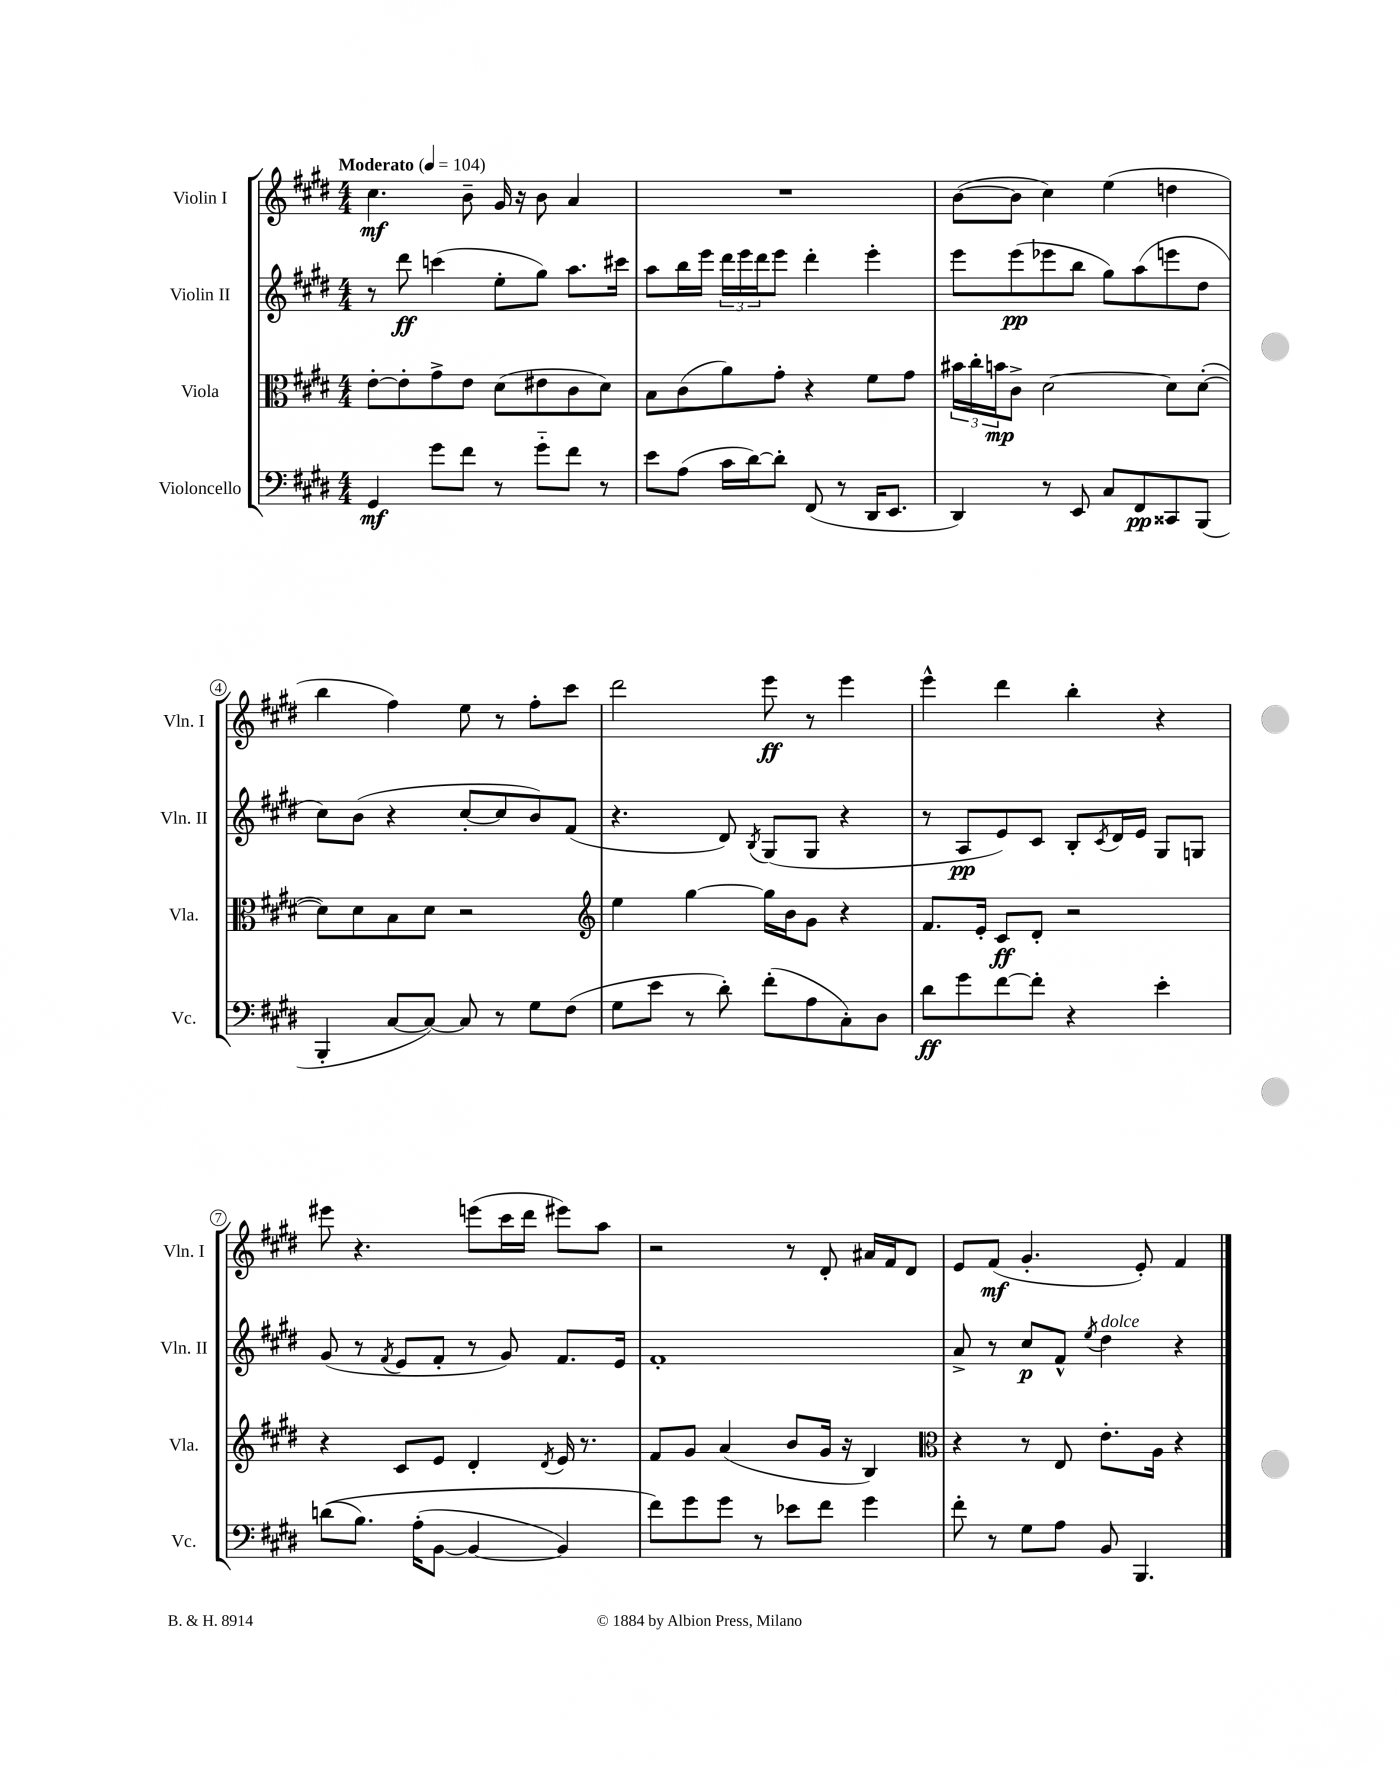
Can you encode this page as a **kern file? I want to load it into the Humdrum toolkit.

**kern	**dynam	**kern	**dynam	**kern	**dynam	**kern	**dynam
*part4	*part4	*part3	*part3	*part2	*part2	*part1	*part1
*staff4	*staff4	*staff3	*staff3	*staff2	*staff2	*staff1	*staff1
*I"Violoncello	*	*I"Viola	*	*I"Violin II	*	*I"Violin I	*
*I'Vc.	*	*I'Vla.	*	*I'Vln. II	*	*I'Vln. I	*
*clefF4	*	*clefC3	*	*clefG2	*	*clefG2	*
*k[f#c#g#d#]	*	*k[f#c#g#d#]	*	*k[f#c#g#d#]	*	*k[f#c#g#d#]	*
*M4/4	*	*M4/4	*	*M4/4	*	*M4/4	*
*MM104	*	*MM104	*	*MM104	*	*MM104	*
=1	=1	=1	=1	=1	=1	=1	=1
!	!	!	!	!	!	!LO:TX:a:B:t=Moderato	!
4GG#/	mf	[8e'\L	.	8r	.	4.cc#\	mf
.	.	8e'\]	.	8ddd#\	ff	.	.
8g#\L	.	8g#^\	.	(4cccn\	.	.	.
8f#\J	.	8e\J	.	.	.	8b~\	.
8r	.	(8d#\L	.	8ee'\L	.	16g#/	.
.	.	.	.	.	.	16r	.
8g#\L	.	8e#X\	.	8gg#\J)	.	8b\	.
8f#\J	.	8c#\	.	8.aa\L	.	4a/	.
8r	.	8d#\J)	.	.	.	.	.
.	.	.	.	16ccc#X\Jk	.	.	.
=2	=2	=2	=2	=2	=2	=2	=2
8e\L	.	8B\L	.	8aa\L	.	1r	.
(8A\J	.	(8c#\	.	16bb\L	.	.	.
.	.	.	.	16eee\JJ	.	.	.
16c#\LL	.	8a\)	.	24ddd#\LL	.	.	.
.	.	.	.	24eee\	.	.	.
[16d#\J)	.	.	.	.	.	.	.
.	.	.	.	24ddd#\J	.	.	.
8d#'\J]	.	8g#'\J	.	8eee\J	.	.	.
(8FF#/	.	4r	.	4ddd#'\	.	.	.
8r	.	.	.	.	.	.	.
16DD#/KL	.	8f#\L	.	4eee'\	.	.	.
8.EE/J	.	.	.	.	.	.	.
.	.	8g#\J	.	.	.	.	.
=3	=3	=3	=3	=3	=3	=3	=3
4DD#/)	.	24b#X\LL	.	8eee\L	.	([8b\L	.
.	.	24cc#'\	.	.	.	.	.
.	.	24bn\J	mp	.	.	.	.
.	.	8c#^\J	.	(8eee\	pp	8b\J]	.
8r	.	[2d#\	.	8eee-X\	.	4cc#\)	.
8EE/	.	.	.	8bb\J	.	.	.
8C#/L	.	.	.	8gg#\L)	.	(4ee\	.
8FF#/	pp	.	.	(8aa\	.	.	.
8CC##X/	.	8d#\L]	.	8eeen\	.	4ddn\	.
(8BBB/J	.	([8d#'\J	.	8dd#\J	.	.	.
!!LO:LB:g=z
=4	=4	=4	=4	=4	=4	=4	=4
4BBB'/	.	8d#\L])	.	8cc#\L)	.	4bb\	.
.	.	8d#\	.	(8b\J	.	.	.
[8C#/L	.	8B\	.	4r	.	4ff#\)	.
8C#/J_)	.	8d#\J	.	.	.	.	.
8C#/]	.	2r	.	[8cc#'/L	.	8ee\	.
8r	.	.	.	8cc#/]	.	8r	.
8G#\L	.	.	.	8b/)	.	8ff#'\L	.
(8F#\J	.	.	.	(8f#/J	.	8ccc#\J	.
=5	=5	=5	=5	=5	=5	=5	=5
*	*	*clefG2	*	*	*	*	*
8G#\L	.	4ee\	.	4.r	.	2ddd#\	.
8e\J	.	.	.	.	.	.	.
8r	.	[4gg#\	.	.	.	.	.
8d#'\)	.	.	.	8d#/)	.	.	.
.	.	.	.	8qB/	.	.	.
(8f#'\L	.	16gg#\LL]	.	(8G#/L	.	8eee\	ff
.	.	16b\J	.	.	.	.	.
8A\	.	8g#\J	.	8G#/J	.	8r	.
8C#'\)	.	4r	.	4r	.	4eee\	.
8D#\J	.	.	.	.	.	.	.
=6	=6	=6	=6	=6	=6	=6	=6
8d#\L	ff	8.f#/L	.	8r	.	4eee^^\	.
8g#\	.	.	.	8A/L	pp	.	.
.	.	16e'/Jk	.	.	.	.	.
[8f#\	.	8c#/L	ff	8e/)	.	4ddd#\	.
8f#'\J]	.	8d#'/J	.	8c#/J	.	.	.
4r	.	2r	.	8B'/L	.	4bb'\	.
.	.	.	.	8qc#/	.	.	.
.	.	.	.	16d#/L	.	.	.
.	.	.	.	16e/JJ	.	.	.
4e'\	.	.	.	8G#/L	.	4r	.
.	.	.	.	8Gn/J	.	.	.
!!LO:LB:g=z
=7	=7	=7	=7	=7	=7	=7	=7
((8dn\L	.	4r	.	(8g#/	.	8eee#X\	.
8.B\J)	.	.	.	8r	.	4.r	.
.	.	.	.	8qf#/	.	.	.
.	.	8c#/L	.	8e/L	.	.	.
(16A'\KL	.	.	.	.	.	.	.
[8BB\J	.	8e/J	.	8f#'/J	.	.	.
4BB/_	.	4d#'/	.	8r	.	(8eeen\L	.
.	.	.	.	8g#/)	.	16ccc#\L	.
.	.	.	.	.	.	16ddd#\JJ	.
.	.	8qd#/	.	.	.	.	.
4BB/])	.	16e/	.	8.f#/L	.	8eee#X\L)	.
.	.	8.r	.	.	.	.	.
.	.	.	.	.	.	8aa\J	.
.	.	.	.	16e/Jk	.	.	.
=8	=8	=8	=8	=8	=8	=8	=8
8f#\L)	.	8f#/L	.	1f#'	.	2r	.
8g#\	.	8g#/J	.	.	.	.	.
8g#\J	.	(4a/	.	.	.	.	.
8r	.	.	.	.	.	.	.
8e-X\L	.	8b/L	.	.	.	8r	.
8f#\J	.	16g#/Jk	.	.	.	8d#'/	.
.	.	16r	.	.	.	.	.
4g#\	.	4B/)	.	.	.	16a#X/LL	.
.	.	.	.	.	.	16f#/J	.
.	.	.	.	.	.	8d#/J	.
=9	=9	=9	=9	=9	=9	=9	=9
*	*	*clefC3	*	*	*	*	*
8f#'\	.	4r	.	8a^/	.	8e/L	.
8r	.	.	.	8r	.	(8f#/J	mf
8G#\L	.	8r	.	8cc#/L	p	4.g#'/	.
8A\J	.	8E/	.	8f#^^/J	.	.	.
.	.	.	.	8qee/	.	.	.
!	!	!	!	!LO:TX:a:i:t=dolce	!	!	!
8BB/	.	8.e'\L	.	4dd#\	.	.	.
4.BBB/	.	.	.	.	.	8e'/)	.
.	.	16A\Jk	.	.	.	.	.
.	.	4r	.	4r	.	4f#/	.
==	==	==	==	==	==	==	==
*-	*-	*-	*-	*-	*-	*-	*-
